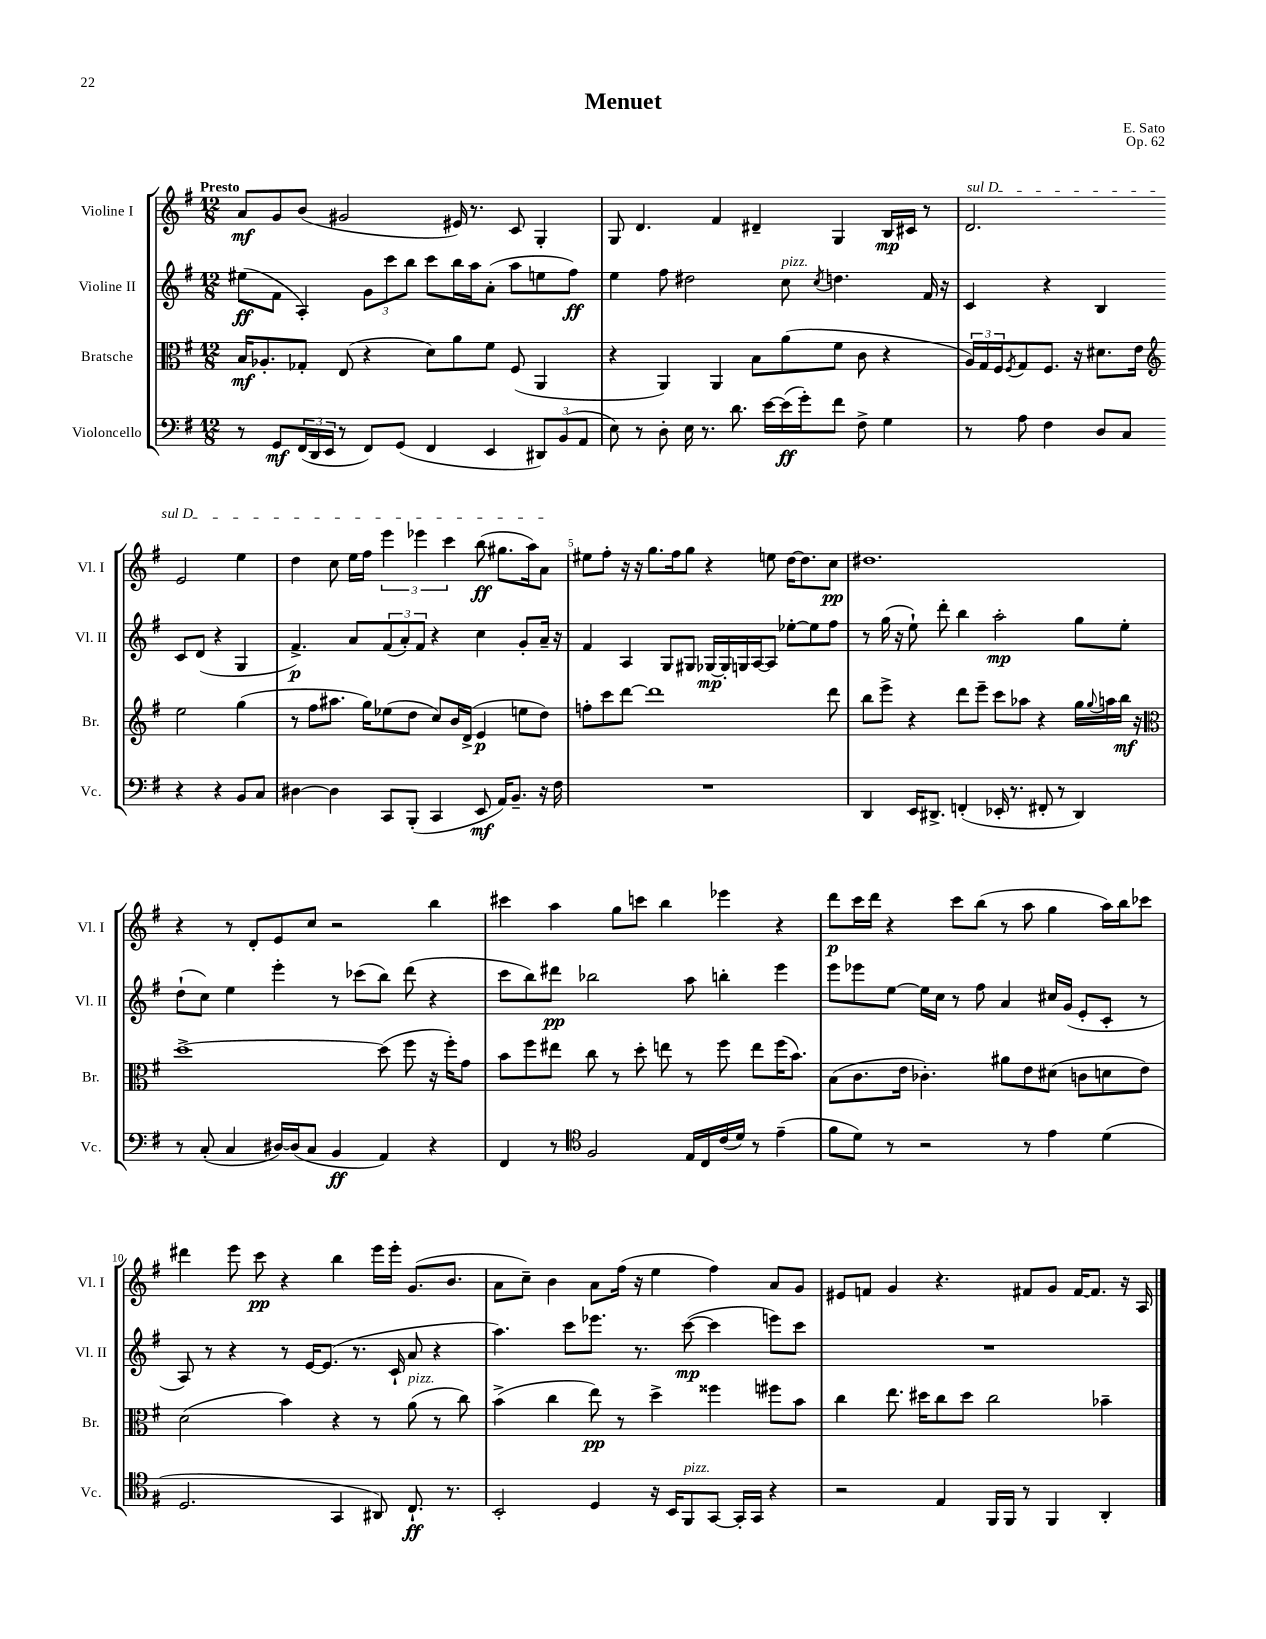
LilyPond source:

\header { title = "Menuet" composer = "E. Sato" opus = "Op. 62" }
<<
\new StaffGroup <<
\new Staff = "s0" \with { instrumentName = "Violine I" shortInstrumentName = "Vl. I" } {
    \clef treble \key g \major \numericTimeSignature \time 12/8 \tempo "Presto"
    a'8\mf g'8 b'8( gis'2 eis'16) r8. c'8 g4-. |
    g8 d'4. fis'4 dis'4-- g4 b16\mp cis'16 r8 |
    \once \override TextSpanner.bound-details.left.text = \markup { \italic "sul D" } d'2.\startTextSpan e'2 e''4 |
    d''4 c''8 e''16 fis''16 \tuplet 3/2 { e'''4 ees'''4 c'''4 } b''8\ff( gis''8. a''16) a'8\stopTextSpan |
    eis''8 fis''8-. r16 r16 g''8. fis''16 g''8 r4 e''8 d''16~ d''8. c''8\pp |
    dis''1. |
    r4 r8 d'8-. e'8 c''8 r2 b''4 |
    cis'''4 a''4 g''8 c'''8 b''4 ees'''4 r4 |
    d'''8\p c'''16 d'''16 r4 c'''8 b''8( r8 a''8 g''4 a''16) b''16 ces'''8 |
    dis'''4 e'''8 c'''8\pp r4 b''4 e'''16 e'''16-. g'8.( b'8. |
    a'8 c''8--) b'4 a'8 fis''16( r16 e''4 fis''4) a'8 g'8 |
    eis'8 f'8 g'4 r4. fis'8 g'8 fis'16~ fis'8. r16 a16 \bar "|." |
}
\new Staff = "s1" \with { instrumentName = "Violine II" shortInstrumentName = "Vl. II" } {
    \clef treble \key g \major \numericTimeSignature \time 12/8
    eis''8\ff( fis'8 a4-.) \tuplet 3/2 { g'8 c'''8 b''8 } c'''8 b''16 a''16 a'8-.( a''8 e''8 fis''8\ff) |
    e''4 fis''8 dis''2 c''8^\markup { \italic "pizz." } \acciaccatura { c''8 } d''4. fis'16 r16 |
    c'4 r4 b4 c'8 d'8( r4 g4 |
    fis'4.->\p) a'8 \tuplet 3/2 { fis'8( a'8-.) fis'8 } r4 c''4 g'8-. a'16-- r16 |
    fis'4 a4 g8 gis8 ges16~\mp ges16-. g16 a16~ a8 ees''8~-. ees''8 fis''8 |
    r8 g''16( r16 e''8-!) d'''8-. b''4 a''2-.\mp g''8 e''8-. |
    d''8-!( c''8) e''4 e'''4-. r8 ces'''8( b''8) d'''8( r4 |
    c'''8 b''8) dis'''8\pp bes''2 a''8 b''4-. e'''4 |
    e'''8 ees'''8 e''8~ e''16 c''16 r8 fis''8 a'4 cis''16 g'16( e'8-. c'8-. r8 |
    a8) r8 r4 r8 e'16~ e'8.( r8. c'16-! a'8 r4 |
    a''4.) c'''8 ees'''8. r8. c'''8~\mp( c'''4 e'''8) c'''8 |
    R1. \bar "|." |
}
\new Staff = "s2" \with { instrumentName = "Bratsche" shortInstrumentName = "Br." } {
    \clef alto \key g \major \numericTimeSignature \time 12/8
    b16\mf aes8.-. ges8-. e8( r4 d'8) a'8 fis'8 fis8( a,4 |
    r4 a,4) a,4 b8 a'8( fis'8 c'8 r4 |
    \tuplet 3/2 { a16) g16 fis16 } \acciaccatura { fis8 } g8 fis8. r16 dis'8. e'16 \clef treble e''2 g''4( |
    r8 fis''8 ais''8. g''16) ees''8( d''8 c''8) b'16 d'16->( e'4\p e''8 d''8) |
    f''8-. c'''8 d'''8~ d'''1 d'''8 |
    b''8 e'''8-> r4 d'''8 e'''8-- c'''8 aes''8 r4 g''16 \appoggiatura { g''8 } a''16 b''16\mf r16 |
    \clef alto d''1~-> d''8( fis''8 r16 fis''16-.) g'8 |
    b'8 fis''8 eis''8 c''8 r8 d''8-. e''8 r8 fis''8 e''8 fis''16( b'8.) |
    b8( c'8. e'16 ces'4.-.) ais'8 e'8 dis'8( c'8 d'8 e'8) |
    d'2( b'4) r4 r8 a'8^\markup { \italic "pizz." }( r8 c''8) |
    b'4->( c''4 e''8\pp) r8 d''4-> fisis''4 fis''8 b'8 |
    c''4 e''8. dis''16 c''8 dis''8 c''2 bes'4-- \bar "|." |
}
\new Staff = "s3" \with { instrumentName = "Violoncello" shortInstrumentName = "Vc." } {
    \clef bass \key g \major \numericTimeSignature \time 12/8
    r8 g,8\mf \tuplet 3/2 { fis,16( d,16 e,16 } r8 fis,8) g,8( fis,4 e,4 \tuplet 3/2 { dis,8) b,8( a,8 } |
    e8) r8 d8-. e16 r8. d'8. e'16~ e'16\ff( g'16-.) fis'8 fis8-> g4 |
    r8 a8 fis4 d8 c8 r4 r4 b,8 c8 |
    dis4~ dis4 c,8 b,,8-.( c,4 e,8\mf a,16) b,8.-- r16 fis16 |
    R1. |
    d,4 e,16 dis,8.-> f,4-.( ees,16-. r8. fis,8-. r8 dis,4) |
    r8 c8-.( c4 dis16~) dis16( c8 b,4\ff a,4) r4 |
    fis,4 r8 \clef tenor fis2 e16 c16 c'16( d'16) r8 e'4--( |
    fis'8 d'8) r8 r2 r8 e'4 d'4( |
    d2. g,4 ais,8) c8.-!\ff r8. |
    b,2-. d4 r16 b,16 fis,8^\markup { \italic "pizz." } g,8~ g,16-. g,16 r4 |
    r2 e4 fis,16 fis,16 r8 fis,4 a,4-. \bar "|." |
}
>>
>>
\layout { \context { \Score \override BarNumber.break-visibility = ##(#f #t #t) barNumberVisibility = #(every-nth-bar-number-visible 5) } }
